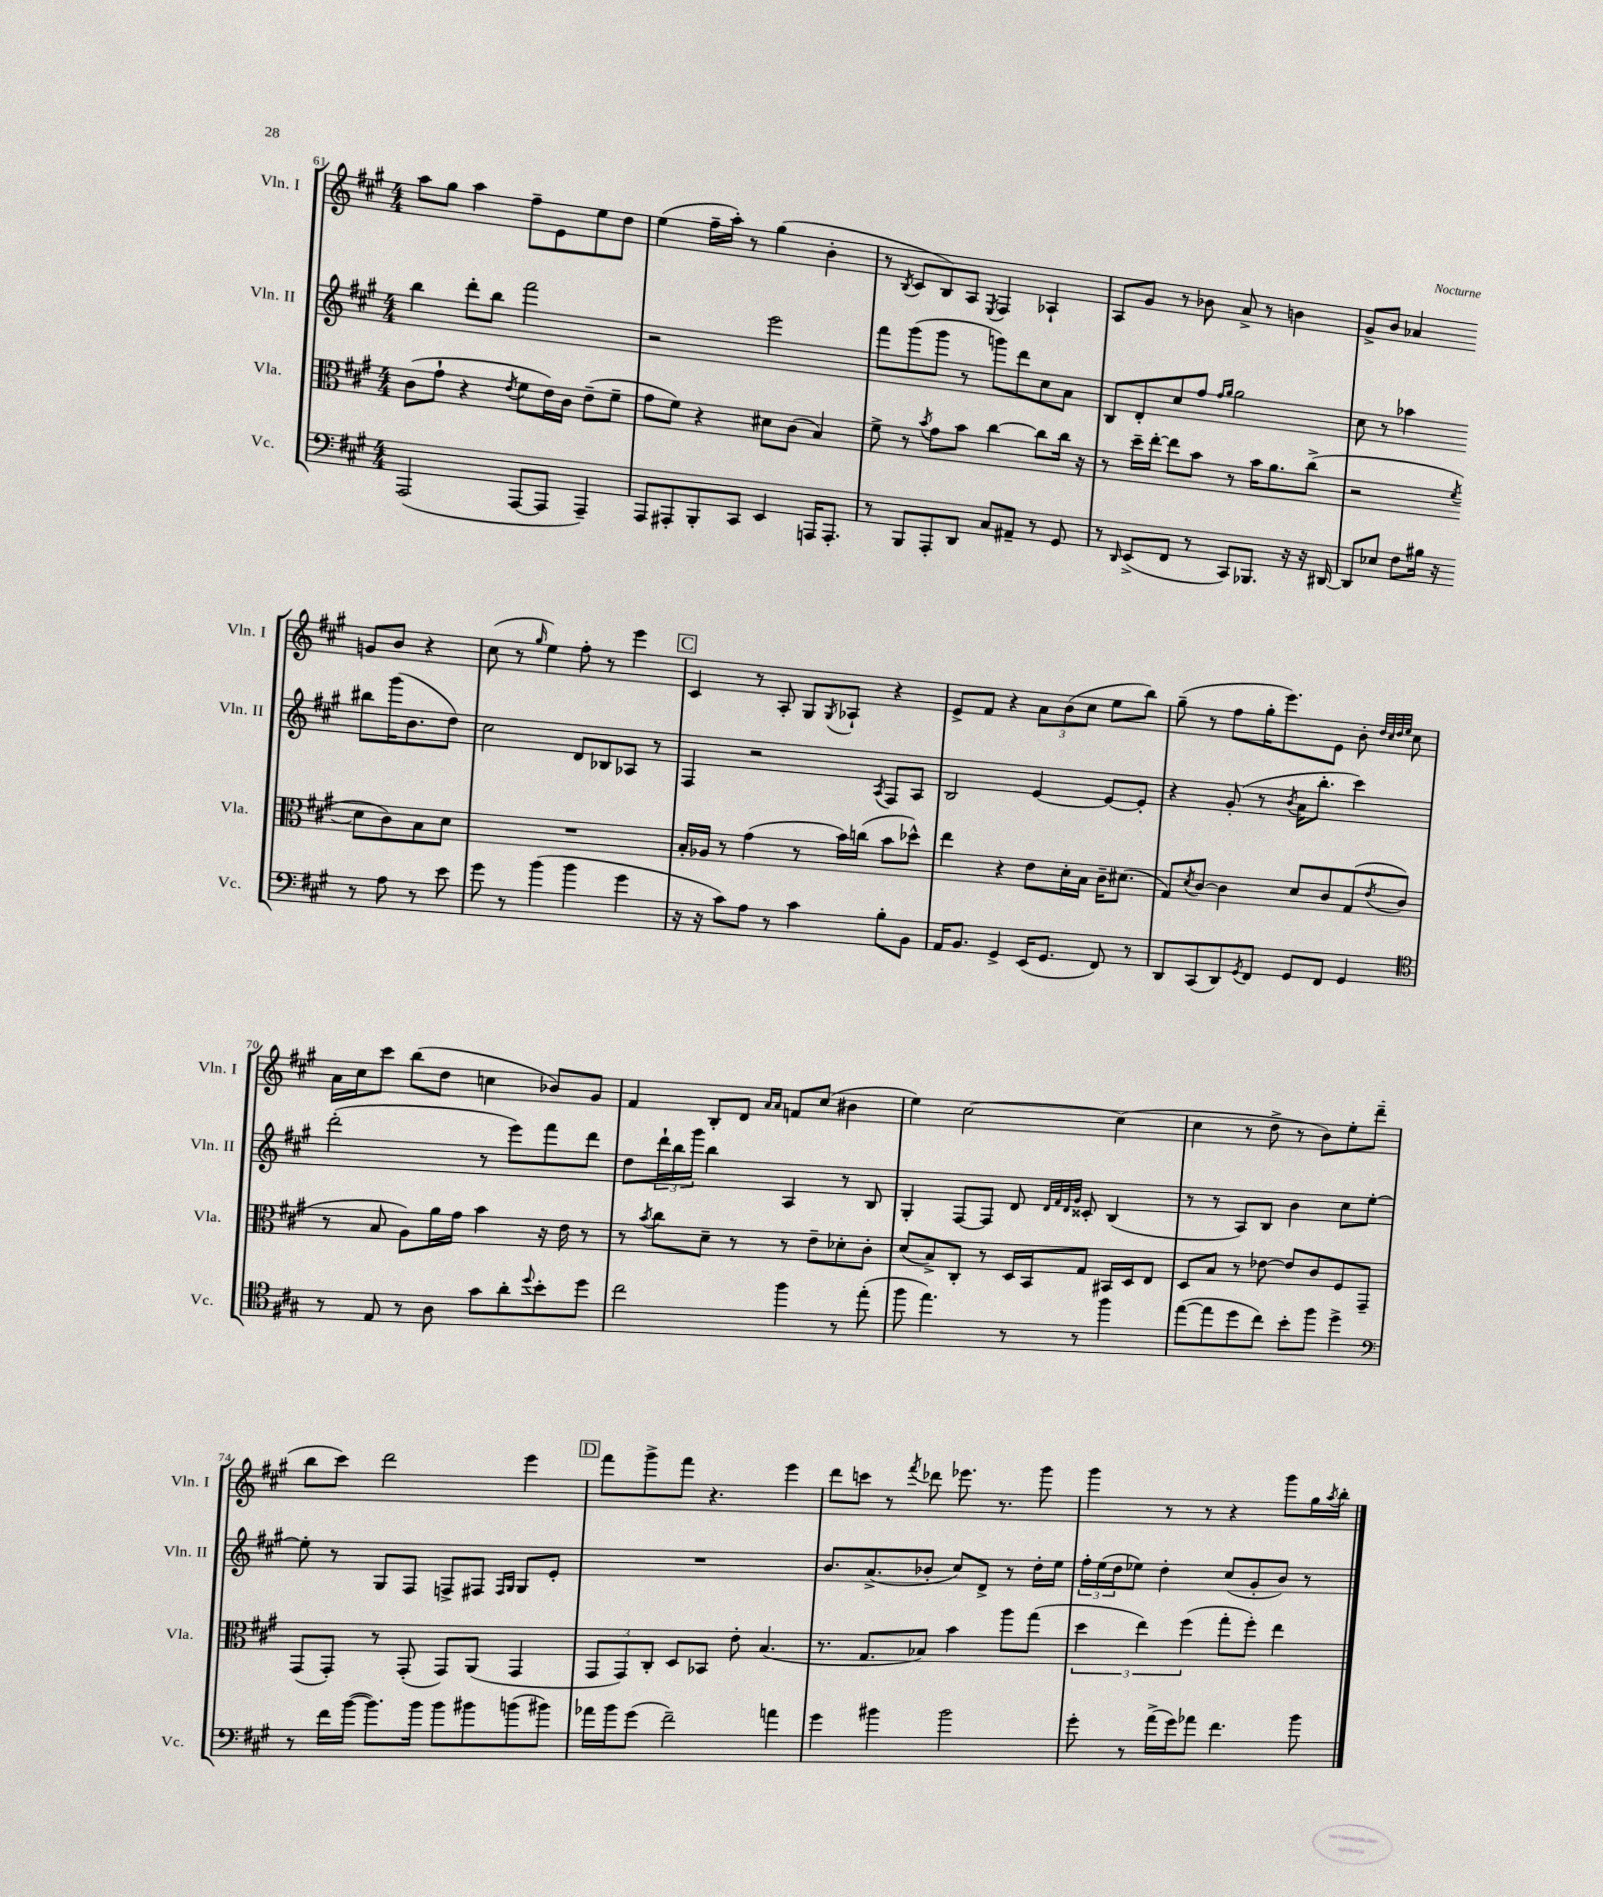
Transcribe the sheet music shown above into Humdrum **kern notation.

**kern	**kern	**kern	**kern
*staff4	*staff3	*staff2	*staff1
*clefF4	*clefC3	*clefG2	*clefG2
*k[f#c#g#]	*k[f#c#g#]	*k[f#c#g#]	*k[f#c#g#]
*M4/4	*M4/4	*M4/4	*M4/4
(2AAA/	(8c#\L	4bb\	8aa\L
.	8g#`\J	.	8gg#\J
.	4r	8ddd'\L	4aa\
.	.	8bb\J	.
.	8qe/	.	.
[8AAA/L	8f#\L	2fff#\	8ff#~\L
8AAA/]J	16e\L)	.	8e\
.	16c#\JJ	.	.
4AAA~/)	(8e~\L	.	8ee\
.	8f#~\J	.	8dd\J
=	=	=	=
8AAA/L	8g#\L	2r	(4ee\
8AAA#'/	8f#\J)	.	.
8BBB'/	4r	.	16ff#~\LL
.	.	.	16aa'\JJ)
8CC#/J	.	.	8r
4EE/	8d#\L	2eee\	(4gg#\
.	(8c#\J	.	.
16AAA/LK	4B/)	.	4b'\
8.AAA'/J	.	.	.
=	=	=	=
8r	8f#^\	8fff#\L	8r
.	.	.	8qB/
8BBB/L	8r	(8ggg#\	8c#/L
.	8qb/	.	.
8AAA'/	8g#\L	8ggg#\J	8B/)
8DD/J	8b\J	8r	8A/J
.	.	.	8qE/
8C#/L	[4cc#\	8ggg\L)	4F#/
8AA#~/J	.	8ddd\	.
8r	8cc#\]L	8cc#\	4A-`/
8GG#/	16cc#\Jk	8a\J	.
.	16r	.	.
=	=	=	=
8r	8r	8B/L	8A/L
16qqDD/	.	.	.
(8EE^/L	16dd~\LL	8d'/	8g#/J
.	[16ee'\JJ	.	.
8FF#/J	8ee\]L	8cc#/	8r
8r	8b\J	8ff#/J	8b-\
.	.	16qqff#/LL	.
.	.	16qqgg#/JJ	.
8CC#/L)	8r	2gg#\	8a^/
8.BBB-/J	16b\LK	.	8r
.	8.a\	.	.
.	.	.	4b\
16r	.	.	.
16r	(8cc#^\J	.	.
[16DD#/	.	.	.
=	=	=	=
8DD#/]L	2r	8cc#\	8g#^/L
8E-/J	.	8r	8b/J
8F#\L	.	4aa-\	4a-/
16B#\Jk	.	.	.
16r	.	.	.
.	8qf#/	.	.
8r	8d\L	8bb#\L	8g/L
8A\	8c#\)	(16ggg#\K	8b/J
.	.	8.b\	.
8r	8B\	.	4r
8e\	8d\J	8dd\J)	.
=	=	=	=
8g#\	1r	2cc#\	(8cc#\
8r	.	.	8r
.	.	.	16qqgg#/
(4b\	.	.	4ee\)
4b\	.	8d/L	8ff#'\
.	.	8B-/	8r
4g#\	.	8A-/J	4eee\
.	.	8r	.
=	=	=	=
16r	16B'/LL	4F#/	4c#/
16r	16A-/JJ	.	.
8c#\L)	8r	.	.
8A\J	(4g#\	2r	8r
8r	.	.	8A'/
4c#\	8r	.	8G#/L
.	.	.	8qG#/
.	16b\LL)	.	8A-`/J
.	(16cc\JJ	.	.
.	.	8qA/	.
8B'\L	8b\L	8F#/L	4r
8BB\J	8dd-^^\J)	8A/J	.
=	=	=	=
16AA/LK	4ee\	2B/	8e^/L
8.BB/J	.	.	.
.	.	.	8f#/J
4GG#^/	4r	.	4r
(16EE/LK	8e\L	[4e/	12a\L
8.GG#/J	.	.	.
.	.	.	(12b\
.	16d'\L	.	.
.	.	.	12cc#\J
.	16B\JJ	.	.
8FF#/)	16c#~\LK	8e/_L	8ee\L
.	(8.d#\J	.	.
8r	.	8e'/]J	8bb\J)
=	=	=	=
8DD/L	8G#/L)	4r	(8gg#~\
.	8qd/	.	.
(8CC#/	[8c#/J	.	8r
8DD/)	4c#\]	(8g#'/	8ff#\L
8qGG#/	.	.	.
8FF#/J	.	8r	16gg#'\K
.	.	.	8.eee\)
.	.	8qb/	.
8GG#/L	8d/L	16a\LK	.
.	.	8.bb'\J	.
8FF#/J	8c#/	.	8e\J
4GG#/	(8G#/	4ccc#\)	8b'\
.	.	.	32qqdd/LLL
.	.	.	32qqcc#/
.	.	.	32qqdd/
.	8qe/	.	32qqee/JJJ
.	8c#/J	.	8cc#\
=	=	=	=
*clefC4	*	*	*
8r	8r	(2ddd'\	16a\LL
.	.	.	16cc#\J
8E/	8B/	.	8ccc#\J
8r	8A\L)	.	(8bb\L
8A\	16a\L	.	8dd\J
.	16g#\JJ	.	.
8g#\L	4b\	8r	4cc\
8a'\	.	8eee\L)	.
8qqdd/	.	.	.
8b'\	16r	8fff#\	8b-/L)
.	16e\	.	.
8dd\J	8r	8ddd\J	8g#/J
=	=	=	=
2cc#\	8r	8dd\L	4f#/
.	8qb/	.	.
.	8cc#\L	24ddd`\L	.
.	.	24bb\	.
.	.	24ggg#\JJ	.
.	8d~\J	4bb\	8B'/L
.	8r	.	8d/J
.	.	.	16qqa/LL
.	.	.	16qqa/JJ
4ff#\	8r	4A/	8f/L
.	8e~\L	.	(8cc#/J
8r	8d-'\	8r	4b#\
(8ee'\	8c#'\J	8B/	.
=	=	=	=
8ff#\	(8d/L	4G#'/	4ee\)
4.ee\)	8B^/)	.	.
.	8C#'/J	[8F#/L	[2cc#\
.	8r	8F#/]J	.
8r	16D/LL	8d/	.
.	16BB/J	.	.
.	.	32qqd/LLL	.
.	.	32qqf#/	.
.	.	32qqd/	.
.	.	32qqg#/JJJ	.
8r	8G#/J	8c##'/	.
4ff#\	16BB#/LL	(4B/	(4cc#\]
.	16D/J	.	.
.	8E/J	.	.
=	=	=	=
([8ee\L	8D/L	8r	4cc#\
8ee\]	8B/J	8r	.
8dd\	8r	8A/L)	8r
8cc#\J)	[8e-\	8B/J	8dd^\
8b'\L	8e-/]L	4b\	8r
8ff#\J	8c#/	.	8b\L)
4dd^\	8F#/	8cc#\L	8ee'\
.	8GG#~/J	[8ee'\J	(8ddd~\J
=	=	=	=
*clefF4	*	*	*
8r	(8GG#/L	8ee'\]	8bb\L
16f#\LL	8GG#'/J)	8r	8ccc#\J)
([16b\JJ	.	.	.
8.b\]L)	8r	8G#/L	2ddd\
.	(8GG#'/	8F#/J	.
16b\Jk	.	.	.
8b\L	8GG#/L)	8F^/L	.
8b#\	(8AA/J	8F#/J	.
.	.	16qqF#/LL	.
.	.	16qqG#/JJ	.
(8b\	4GG#/	8G#/L	4eee\
8b#\J)	.	8e'/J	.
=	=	=	=
16a-\LL	12GG#/L	1r	8fff#\L
16b\J	.	.	.
.	12GG#/)	.	.
(8g#\J	.	.	8ggg#^\
.	12C#'/J	.	.
2f#~\)	8D/L	.	8fff#\J
.	8BB-/J	.	4.r
.	8e'\	.	.
.	(4.B/	.	.
4a\	.	.	4eee\
=	=	=	=
4g#\	8.r	8.b/L	8ddd\L
.	.	.	8ccc\J
.	8.G#/L	(8.a^/	.
4b#\	.	.	8r
.	.	.	8qfff#/
.	8B-/J)	8b-'/J	8ddd-\
2b#\	4b\	8cc#/L)	8.eee-\
.	.	8d^/J	.
.	.	.	8.r
.	8aa\L	8r	.
.	(8gg#\J	16dd'\LL	8ggg#\
.	.	16ee\JJ	.
=	=	=	=
8g#'\	6dd\	24ff#'\LL	4ggg#\
.	.	(24ee\	.
.	.	24dd\J	.
8r	.	8ee-\J)	.
.	6ee\)	.	.
(16a^\LL	.	4dd'\	8r
16g#\J)	.	.	.
.	(6ff#\	.	.
8a-\J	.	.	8r
4.f#\	8gg#'\L	(8cc#/L	4r
.	8ff#'\J)	8g#'/	.
.	4ee\	8b/J)	8ggg#\L
8b\	.	8r	16gg#\L
.	.	.	8qaa/
.	.	.	16bb'\JJ
==	==	==	==
*-	*-	*-	*-
